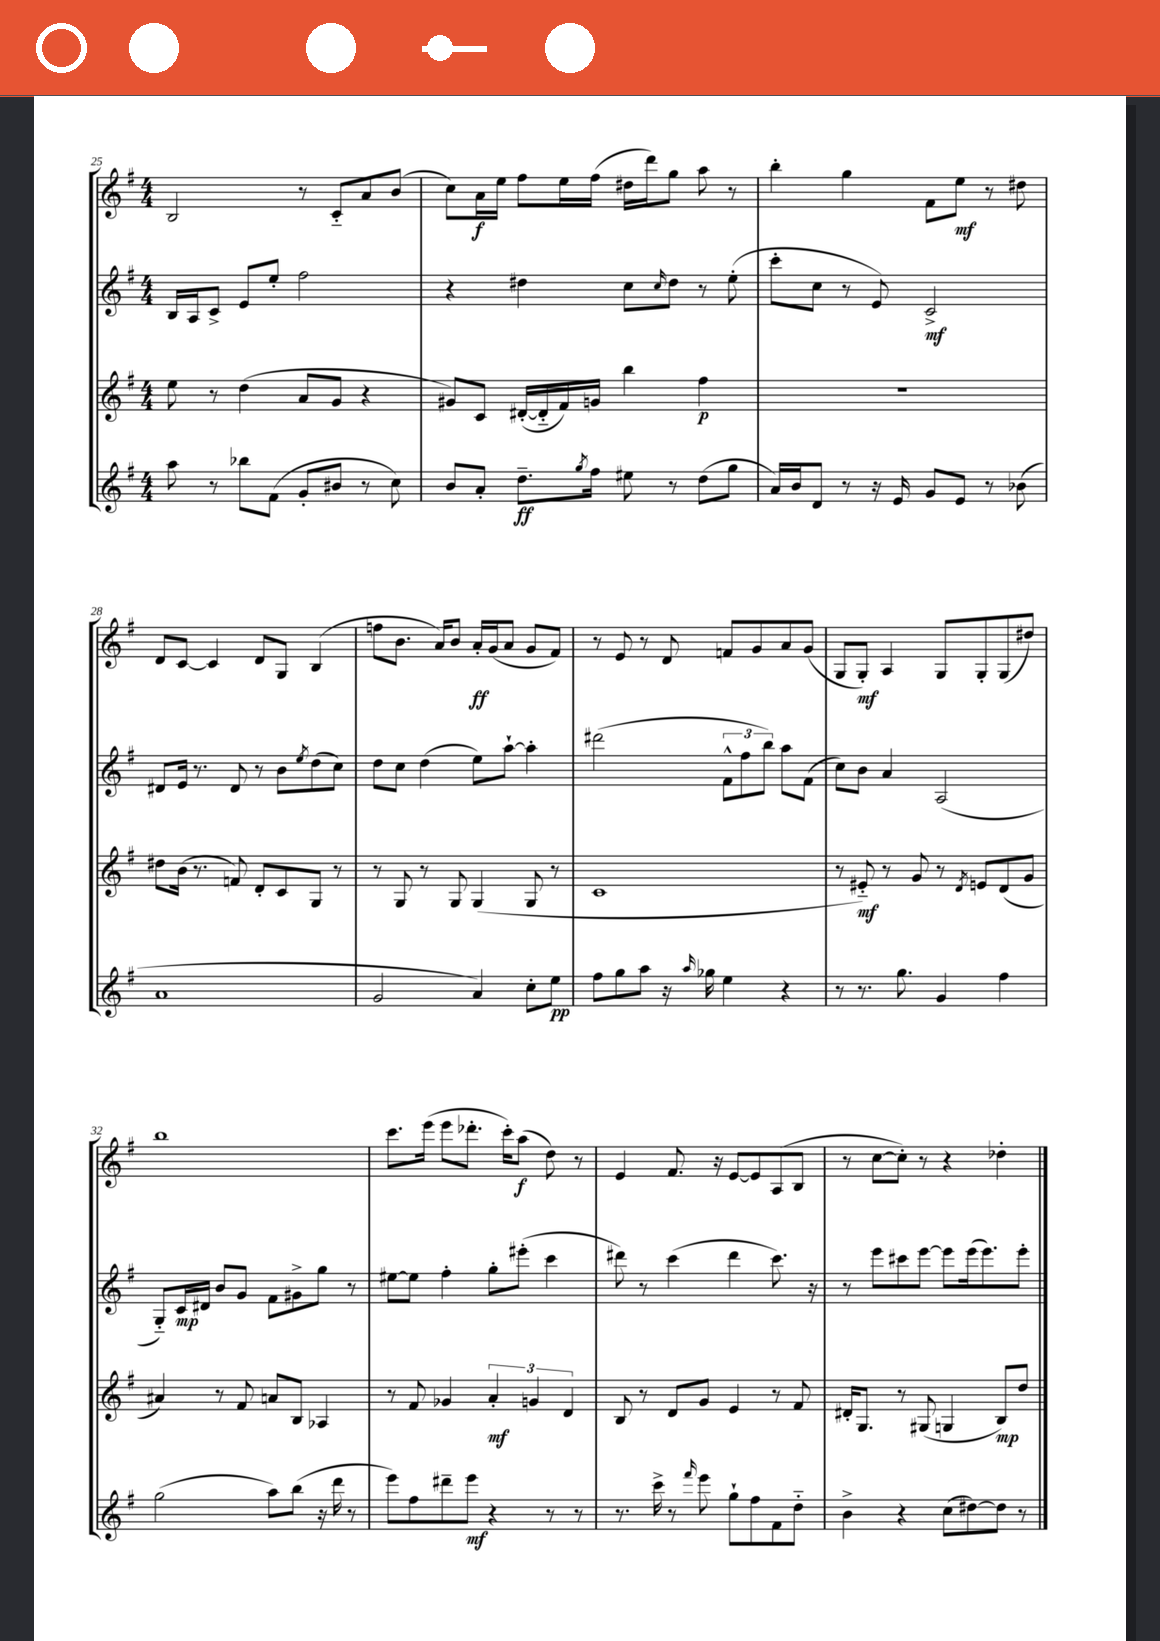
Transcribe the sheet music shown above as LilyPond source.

<<
\new StaffGroup <<
\new Staff = "s0" {
    \clef treble \key g \major \numericTimeSignature \time 4/4
    b2 r8 c'8-_ a'8 b'8( |
    c''8) a'16\f e''16 fis''8 e''16 fis''16( dis''16 d'''16) g''8 a''8 r8 |
    b''4-. g''4 fis'8 e''8\mf r8 dis''8 |
    d'8 c'8~ c'4 d'8 g8 b4( |
    f''8 b'8. a'16) b'8 a'16-.\ff g'16( a'8 g'8 fis'8) |
    r8 e'8 r8 d'8 f'8 g'8 a'8 g'8( |
    g8 g8-.\mf) a4 g8 g8-. g8( dis''8) |
    b''1 |
    c'''8. e'''16( e'''8 des'''8.-. c'''16-.) a''8\f( d''8) r8 |
    e'4 fis'8. r16 e'8~ e'8 a8( b8 |
    r8 c''8~ c''8-.) r8 r4 des''4-. \bar "|." |
}
\new Staff = "s1" {
    \clef treble \key g \major \numericTimeSignature \time 4/4
    b16 a16 c'8-> e'8 e''8-. fis''2 |
    r4 dis''4 c''8 \grace { c''16 } dis''8 r8 e''8-.( |
    c'''8-. c''8 r8 e'8) c'2->\mf |
    dis'8 e'16 r8. dis'8 r8 b'8 \acciaccatura { e''8 } d''8( c''8) |
    d''8 c''8 d''4( e''8) a''8~-! a''4-. |
    dis'''2( \tuplet 3/2 { fis'8-^ fis''8 b''8) } a''8 fis'8( |
    c''8) b'8 a'4 a2( |
    g8-_) c'16\mp dis'16 b'8 g'8 fis'8 gis'8-> g''8 r8 |
    eis''8~ eis''8 fis''4-. g''8-. eis'''8-.( c'''4 |
    dis'''8) r8 c'''4( dis'''4 c'''8.) r16 |
    r8 e'''8 cis'''8 e'''8~ e'''8 e'''16( e'''8.) e'''8-. \bar "|." |
}
\new Staff = "s2" {
    \clef treble \key g \major \numericTimeSignature \time 4/4
    e''8 r8 d''4( a'8 g'8 r4 |
    gis'8) c'8 dis'16~-.( dis'16-_ fis'16) g'16 b''4 fis''4\p |
    R1 |
    dis''8 b'16( r8. f'8) d'8-. c'8 g8 r8 |
    r8 g8 r8 g8 g4( g8 r8 |
    c'1 |
    r8 eis'8-_\mf) r8 g'8 r8 \acciaccatura { d'8 } e'8 d'8( g'8 |
    ais'4) r8 fis'8 a'8 b8 aes4 |
    r8 fis'8 ges'4 \tuplet 3/2 { a'4-.\mf g'4 d'4 } |
    b8 r8 d'8 g'8 e'4 r8 fis'8 |
    dis'16-. g8. r8 gis8( g4 b8\mp) d''8 \bar "|." |
}
\new Staff = "s3" {
    \clef treble \key g \major \numericTimeSignature \time 4/4
    a''8 r8 bes''8 fis'8( g'8-. bis'8 r8 c''8) |
    b'8 a'8-. d''8.--\ff \acciaccatura { g''8 } fis''16 eis''8 r8 d''8( g''8 |
    a'16) b'16 d'8 r8 r16 e'16 g'8 e'8 r8 bes'8( |
    a'1 |
    g'2 a'4) c''8-. e''8\pp |
    fis''8 g''8 a''8 r16 \grace { a''16 } ges''16 e''4 r4 |
    r8 r8. g''8. g'4 fis''4 |
    g''2( a''8) b''8( r16 d'''16 r8 |
    e'''8) fis''8 dis'''8-- e'''8\mf r4 r8 r8 |
    r8. c'''16-> r8 \grace { fis'''16 } e'''8 g''8-! fis''8 fis'8 d''8-_ |
    b'4-> r4 c''8( dis''8~) dis''8 r8 \bar "|." |
}
>>
>>
\layout { \context { \Score currentBarNumber = #25 } }
